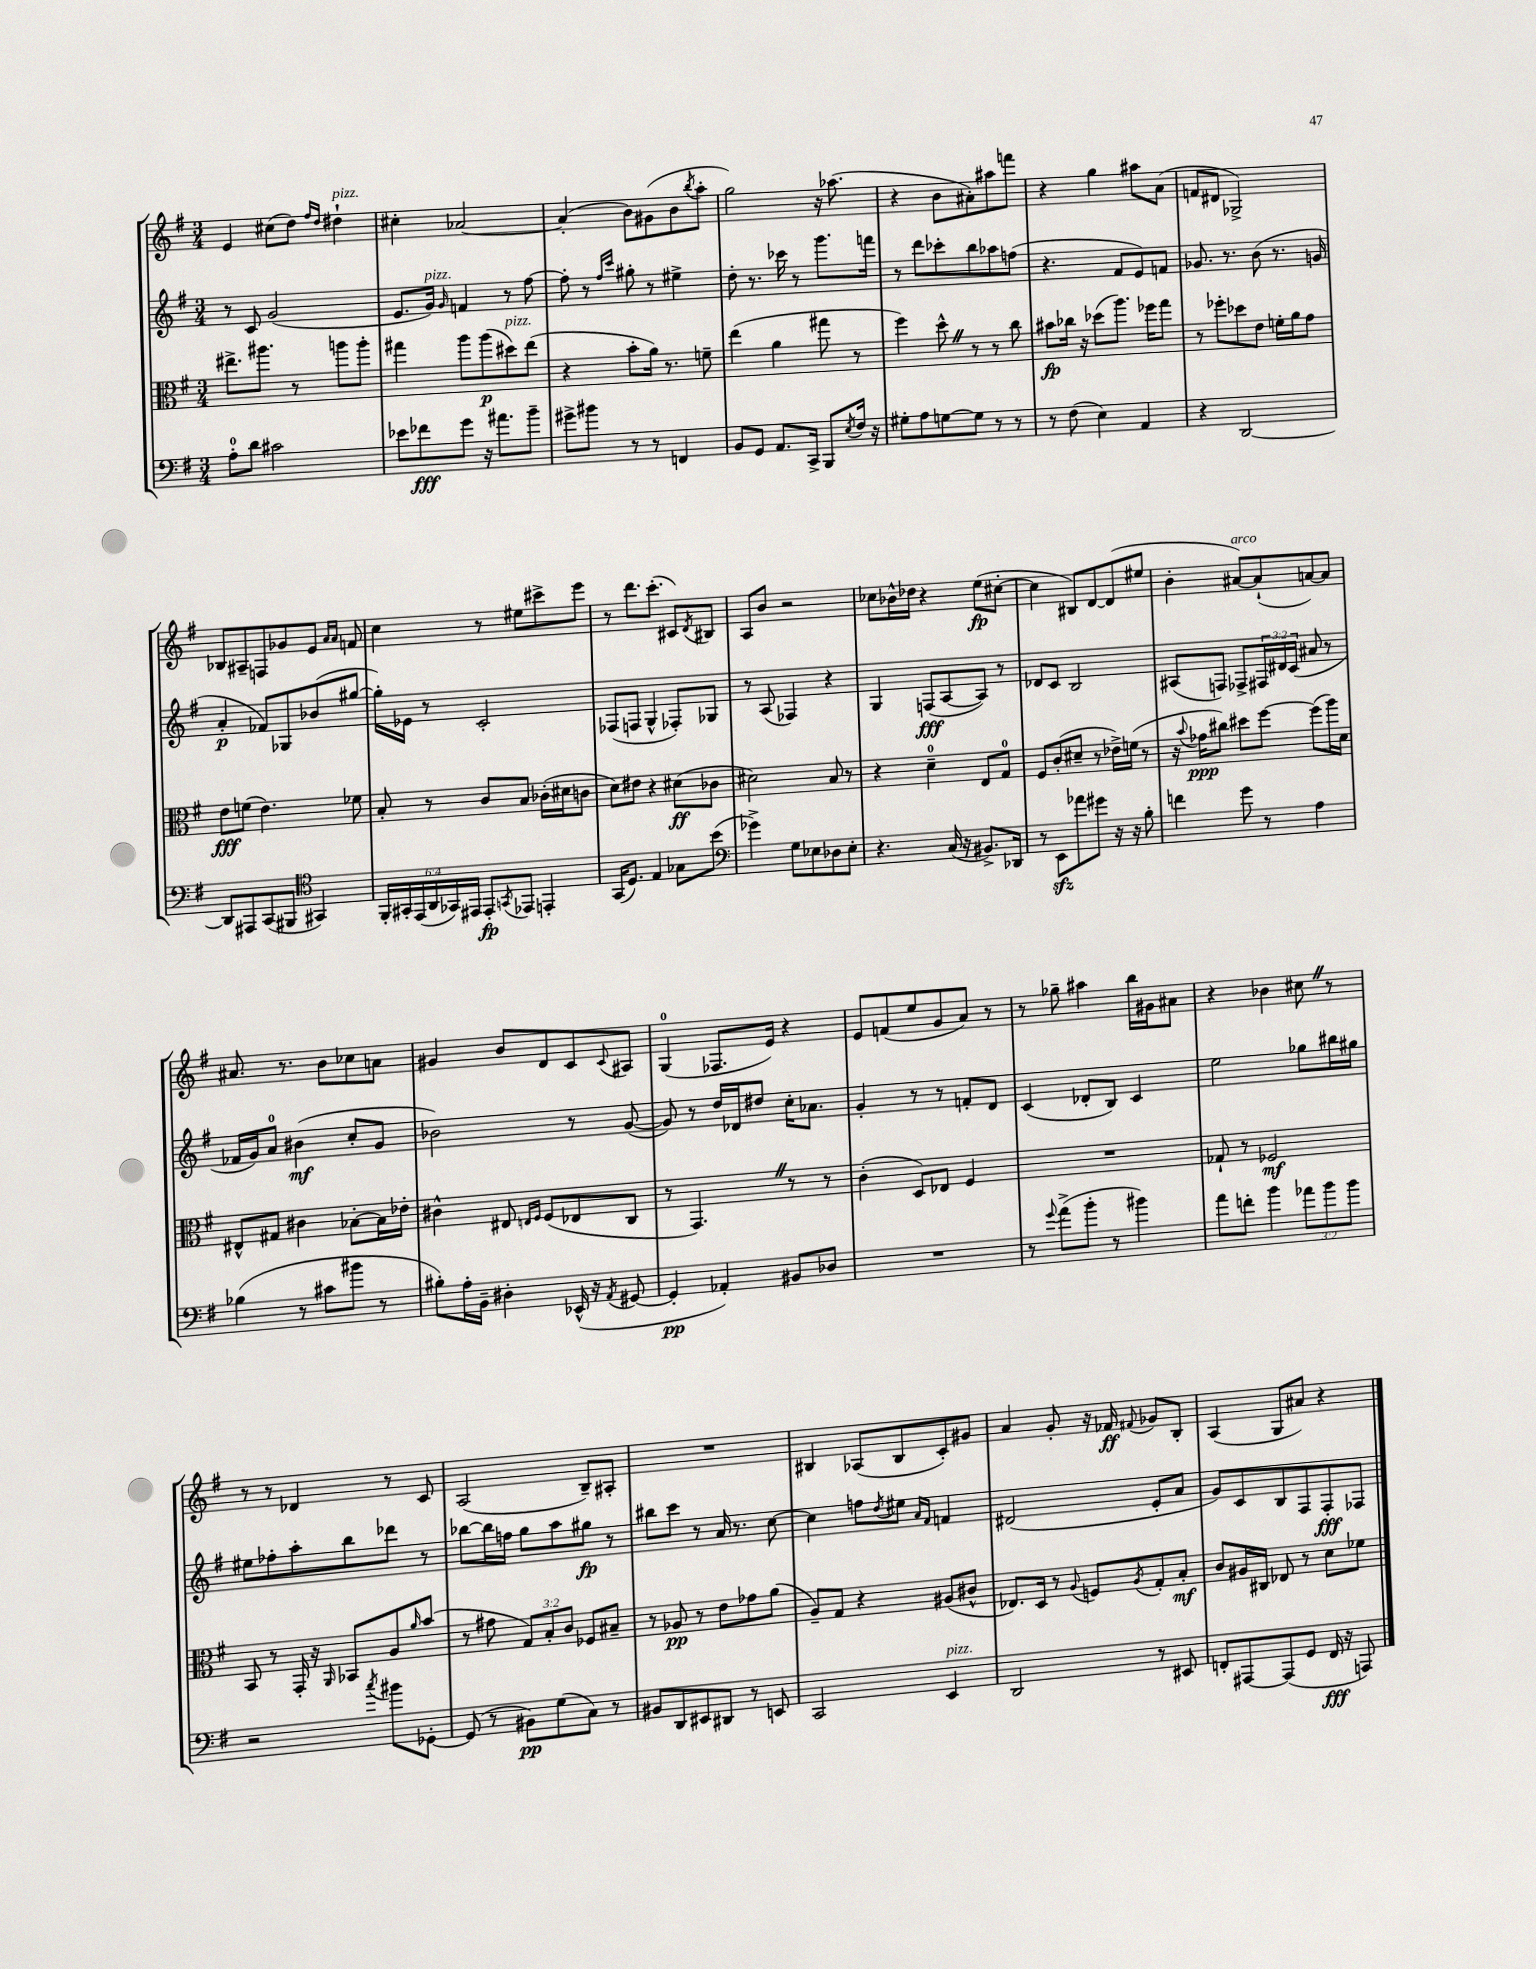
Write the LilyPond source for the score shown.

<<
\new StaffGroup <<
\new Staff = "s0" {
    \clef treble \key g \major \numericTimeSignature \time 3/4
    e'4 cis''8( d''8) \grace { fis''16 d''16 } dis''4-!^\markup { \italic "pizz." } |
    cis''4-. aes'2~ |
    aes'4-.( b'8) gis'8( b'8 \acciaccatura { b''8 } a''8-. |
    g''2) r16 aes''8.( |
    r4 b'8 ais'8-.) ais''8 f'''8 |
    r4 g''4 ais''8 a'8( |
    f'8 dis'8 ges2->) |
    bes8 ais8-- f8 ges'8 e'8 \grace { a'16 a'16 } f'8 |
    c''4 r8 eis''8 cis'''8-> e'''8 |
    r8 d'''8. c'''8.-.( cis'8) \acciaccatura { d'8 } bis8 |
    a8 b'8 r2 |
    ces''8 bes'16-^ des''16 r4 e''8\fp( cis''8~-. |
    cis''4 bis8) d'8~ d'8( eis''8 |
    b'4-. ais'8~^\markup { \italic "arco" }) ais'8-!( a'8~) a'8 |
    ais'8. r8. b'8 ces''8 a'8 |
    gis'4 b'8 d'8 c'8 \appoggiatura { c'8 } ais8 |
    g4-0( fes8. e'16) r4 |
    e'8 f'8( e''8 g'8 a'8) r8 |
    r8 ges''8-- ais''4 b''16 gis'16 ais'8 |
    r4 bes'4 cis''8 \once \override BreathingSign.text = \markup { \musicglyph "scripts.caesura.straight" } \breathe r8 |
    r8 r8 des'4 r8 c'8 |
    a2( b8--) ais8-. |
    R2. |
    bis4 aes8( bis8 c'8-.) gis'8 |
    a'4 g'8-. r16 fes'16\ff \appoggiatura { fis'8 } ges'8 b8-. |
    a4( g8 ais'8) r4 \bar "|." |
}
\new Staff = "s1" {
    \clef treble \key g \major \numericTimeSignature \time 3/4 \override Staff.TupletNumber.text = #tuplet-number::calc-fraction-text
    r8 c'8 g'2( |
    e'8. g'16^\markup { \italic "pizz." }) \grace { g'16 } f'4 r8 fis''8~ |
    fis''8-. r8 \grace { fis''16 c'''16 } gis''8-. r8 eis''4-> |
    d''8-. r8. ces'''16 r8 g'''8. f'''16 |
    r8 d'''8 ces'''8-. b''8 aes''8 f''8( |
    r4. fis'8 e'8) f'8 |
    ges'8. r8. b'8( r8. g'16 |
    a'4-.\p fes'8) ges8 bes'8( gis''8~ |
    gis''16-.) ees'16 r8 c'2-. |
    fes8( f8 g4-^ fes8-.) ges8 |
    r8 a8( fes4) r4 |
    g4 f8\fff( a8~ a8) r8 |
    des'8 c'8 b2 |
    ais8( f8) fes8-> \tuplet 3/2 { fis16 dis'16 c'16( } ais'8 r8 |
    fes'16 g'16) a'8-0 bis'4\mf( c''8-. g'8 |
    bes'2) r8 g'8~( |
    g'8) r8 d''16 des'16 dis''8 c''16-. aes'8. |
    g'4-. r8 r8 f'8-. d'8 |
    c'4( des'8-. b8) c'4 |
    e''2 ges''8 bis''16 gis''16 |
    eis''8 fes''8-. a''8-. b''8 des'''8 r8 |
    bes''8~ bes''16 f''16 g''8 a''8 gis''8\fp r8 |
    bis''8 c'''8 r8 a'16 r8. c''8~ |
    c''4 f''8 \acciaccatura { d''8 } eis''8 \grace { a'16 fis'16 } f'4 |
    dis'2( e'8-. a'8 |
    g'8) c'8 b8 fis8 fis8-.\fff fes8 \bar "|." |
}
\new Staff = "s2" {
    \clef alto \key g \major \numericTimeSignature \time 3/4 \override Staff.TupletNumber.text = #tuplet-number::calc-fraction-text
    eis''8.-> ais''8. r8 a''8 a''8-. |
    gis''4 a''8 a''8\p( dis''8^\markup { \italic "pizz." }) e''8( |
    r4 b'8-. a'16) r8. f'8-- |
    e''4( a'4 gis''8 r8 |
    fis''4) d''8-^ \once \override BreathingSign.text = \markup { \musicglyph "scripts.caesura.straight" } \breathe r8 r8 c''8 |
    bis'8\fp ces''16 r16 des''8( a''8.) fes''16 g''8 |
    r8 fes''8-. des''8 e'8 f'16-. a'16 g'8 |
    e'8\fff f'8( e'4.) fes'8 |
    b8-. r8 c'8 b8 ces'16-.( dis'16 c'8 |
    d'8) eis'8 r4 dis'8\ff( ces'8 |
    dis'2) b8 r8 |
    r4 d'4-0-- e8 g8-0 |
    fis8 c'8-.( dis'8-- r8 ees'16->) f'16( r8 |
    r16 \appoggiatura { b'8 } ges'16\ppp cis''8) dis''8 fis''8~ fis''8( a''16) d'16 |
    eis8-^ gis8 cis'4 bes8~-. bes16 ees'16-. |
    cis'4-^ eis8 \grace { e16 fis16 } fis8( ees8 c8 |
    r8 g,4.) \once \override BreathingSign.text = \markup { \musicglyph "scripts.caesura.straight" } \breathe r8 r8 |
    c'4-.( d8) ees8 fis4 |
    R2. |
    ges8-! r8 fes2\mf |
    b,8 r8 g,16-. r16 \grace { a,16 } bes,8 a8 \grace { a'16 } b'8( |
    r8 gis'8 \tuplet 3/2 { g8) b8-. c'8 } fes8 bis8-- |
    r8 aes8\pp r8 e'8 ges'8 a'8( |
    a8--) g8 r4 ais8( cis'8-^ |
    ees8.) d16 r8 \appoggiatura { a8 } f8 \acciaccatura { a8 } g8-. b8-.\mf |
    c'8 ais16 cis16 ees8 r8 d'8 fes'8 \bar "|." |
}
\new Staff = "s3" {
    \clef bass \key g \major \numericTimeSignature \time 3/4 \override Staff.TupletNumber.text = #tuplet-number::calc-fraction-text
    a8-0-. d'8 cis'2 |
    ees'8 fes'8\fff g'8 r16 ais'8. b'8-- |
    gis'8-> bis'8 r8 r8 f,4 |
    b,8 g,8 a,8. c,16-> b,,8 \acciaccatura { e8 } fis16 r16 |
    gis8-. a8 g8~ g8 r8 r8 |
    r8 fis8( e4) a,4 |
    r4 d,2~ |
    d,8 ais,,8 c,8( bis,,8 \clef tenor gis,4) |
    \tuplet 6/4 { fis,16-. gis,16-. e,16( a,16 ges,16) eis,16 } eis,8-.\fp \acciaccatura { g,8 } ees,8 e,4-. |
    g,16( d8.) e4 ges8 b'8( |
    \clef bass ges'4->) g8 ees8 des8 ees8-. |
    r4. c16( r16 bis,8.->) des,16 |
    r8 e,8\sfz aes'8 gis'8 r16 r16 b8-. |
    f'4 g'8 r8 a4 |
    bes4( r8 cis'8 bis'8 r8 |
    bis8-.) a16-. b,16-- dis4-. ees,16-^( r16 \acciaccatura { a,8 } gis,8~ |
    gis,4-.\pp aes,4-.) bis,8 des8 |
    R2. |
    r8 \appoggiatura { g'8 } a'8->( b'8-. r8 bis'4) |
    a'8 f'8-. b'4 \tuplet 3/2 { aes'8 b'8 b'8 } |
    r2 \acciaccatura { c''8 } bis'8 ges,8~-. |
    ges,8( r8 bis,8\pp) g8( c8) r8 |
    bis,8 d,8 eis,8 dis,8 r8 e,8 |
    c,2 e,4^\markup { \italic "pizz." } |
    d,2 r8 eis,8 |
    f,8-. ais,,8~ ais,,8( g,8 f,16\fff r16 a,,8) \bar "|." |
}
>>
>>
\layout { \context { \Score \remove "Bar_number_engraver" } }
